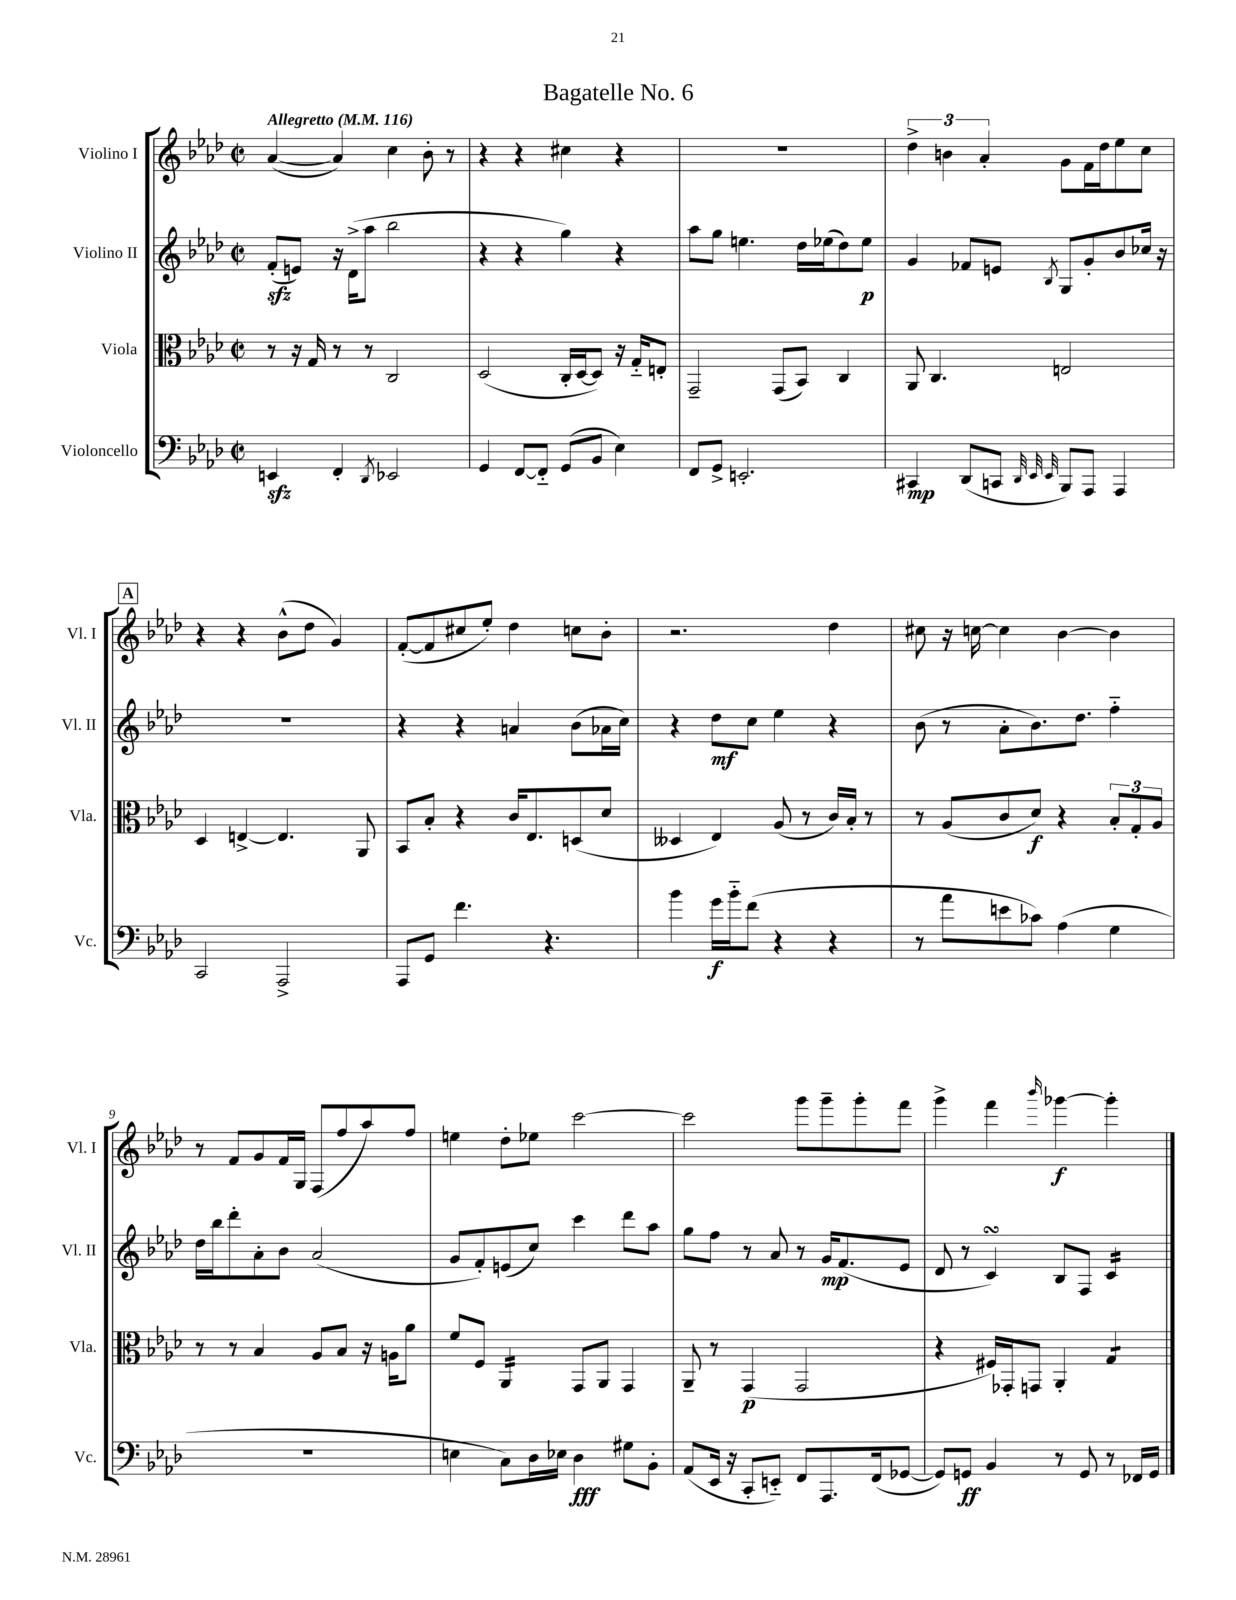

**kern	**kern	**kern	**kern
*staff4	*staff3	*staff2	*staff1
*clefF4	*clefC3	*clefG2	*clefG2
*k[b-e-a-d-]	*k[b-e-a-d-]	*k[b-e-a-d-]	*k[b-e-a-d-]
*M2/2	*M2/2	*M2/2	*M2/2
*met(c|)	*met(c|)	*met(c|)	*met(c|)
*MM116	*MM116	*MM116	*MM116
4EE	8r	(8f'	([4a-
.	16r	8e)	.
.	16G	.	.
4FF'	8r	16r	4a-])
.	.	(16d-^	.
.	8r	8aa-	.
8qDD-	.	.	.
2EE-	2C	2bb-	4cc
.	.	.	8b-'
.	.	.	8r
=	=	=	=
4GG	(2D-	4r	4r
[8FF	.	4r	4r
8FF'~]	.	.	.
(8GG	16C'	4gg)	4cc#
.	[16D-	.	.
8BB-	8D-])	.	.
4E-)	16r	4r	4r
.	16G'~	.	.
.	8E'	.	.
=	=	=	=
8FF	2GG~	8aa-	1r
8GG^	.	8gg	.
2.EE'	.	4.ee	.
.	(8GG	.	.
.	8BB-)	16dd-	.
.	.	(16ee-	.
.	4C	8dd-)	.
.	.	8ee-	.
=	=	=	=
4CC#	8AA-	4g	6dd-^
.	4.C	.	.
.	.	.	6b
(8DD-	.	8f-	.
.	.	.	6a-'
8CC	.	8e	.
32qqDD-	.	.	.
32qqEE-	.	.	.
32qqEE-	.	8qB-	.
8BBB-)	2E	8G	8g
8AAA-	.	8g'	16f
.	.	.	16dd-
4AAA-	.	8b-	8ee-
.	.	16cc-	8cc
.	.	16r	.
=	=	=	=
2CC	4D-	1r	4r
.	[4E^	.	4r
2AAA-^	4.E]	.	(8b-^^
.	.	.	8dd-
.	.	.	4g)
.	8AA-	.	.
=	=	=	=
8AAA-	8BB-	4r	([8f'
8GG	8B-'	.	8f]
4.f	4r	4r	8cc#
.	.	.	8ee-')
.	16c	4a	4dd-
.	8.E-	.	.
4.r	.	.	.
.	(8D	(8b-	8cc
.	8d-	16a-	8b-'
.	.	16cc)	.
=	=	=	=
4b-	4D--	4r	2.r
16g	4E-)	8dd-	.
16b-'~	.	.	.
(8f	.	8cc	.
4r	(8A-	4ee-	.
.	8r	.	.
4r	16c)	4r	4dd-
.	16B-'	.	.
.	8r	.	.
=	=	=	=
8r	8r	(8b-	8cc#
8a-	(8A-	8r	16r
.	.	.	[16cc
8e	8c	8a-'	4cc]
8c-)	8d-)	8.b-)	.
(4A-	4r	.	[4b-
.	.	8.dd-	.
4G	12B-'	4ff'~	4b-]
.	12G'	.	.
.	12A-	.	.
=	=	=	=
1r	8r	16dd-	8r
.	.	16bb-	.
.	8r	8ddd-'	8f
.	4B-	8a-'	8g
.	.	8b-	16f
.	.	.	16G
.	8A-	(2a-	(8F
.	8B-	.	8ff
.	16r	.	8aa-)
.	16A	.	.
.	8a-	.	8ff
=	=	=	=
4E	8f	8g	4ee
.	8F	8f')	.
8C)	4AA-	(8e	8dd-'
16D-	.	8cc)	8ee-
16E-	.	.	.
4D-	8GG	4ccc	[2ccc
.	8AA-	.	.
8G#	4GG	8ddd-	.
8BB-'	.	8aa-	.
=	=	=	=
(8AA-	8AA-~	8gg	2ccc]
16EE-	8r	8ff	.
16r	.	.	.
8CC'	(4GG	8r	.
8EE'~)	.	8a-	.
8FF	2GG	8r	8ggg
8.AAA-	.	16g	8ggg~
.	.	(8.f	.
.	.	.	8ggg'
(16FF	.	.	.
[8GG-	.	8e-	8fff
=	=	=	=
8GG-])	4r	8d-	4ggg^
8GG	.	8r	.
4BB-	16F#)	4c)	4fff
.	16GG-'	.	.
.	8GG	.	.
.	.	.	16qqbbb-
8r	4AA-'	8B-	[4ggg-
8GG	.	8F	.
8r	4G	4c	4ggg-']
16FF-	.	.	.
16GG	.	.	.
==	==	==	==
*-	*-	*-	*-
